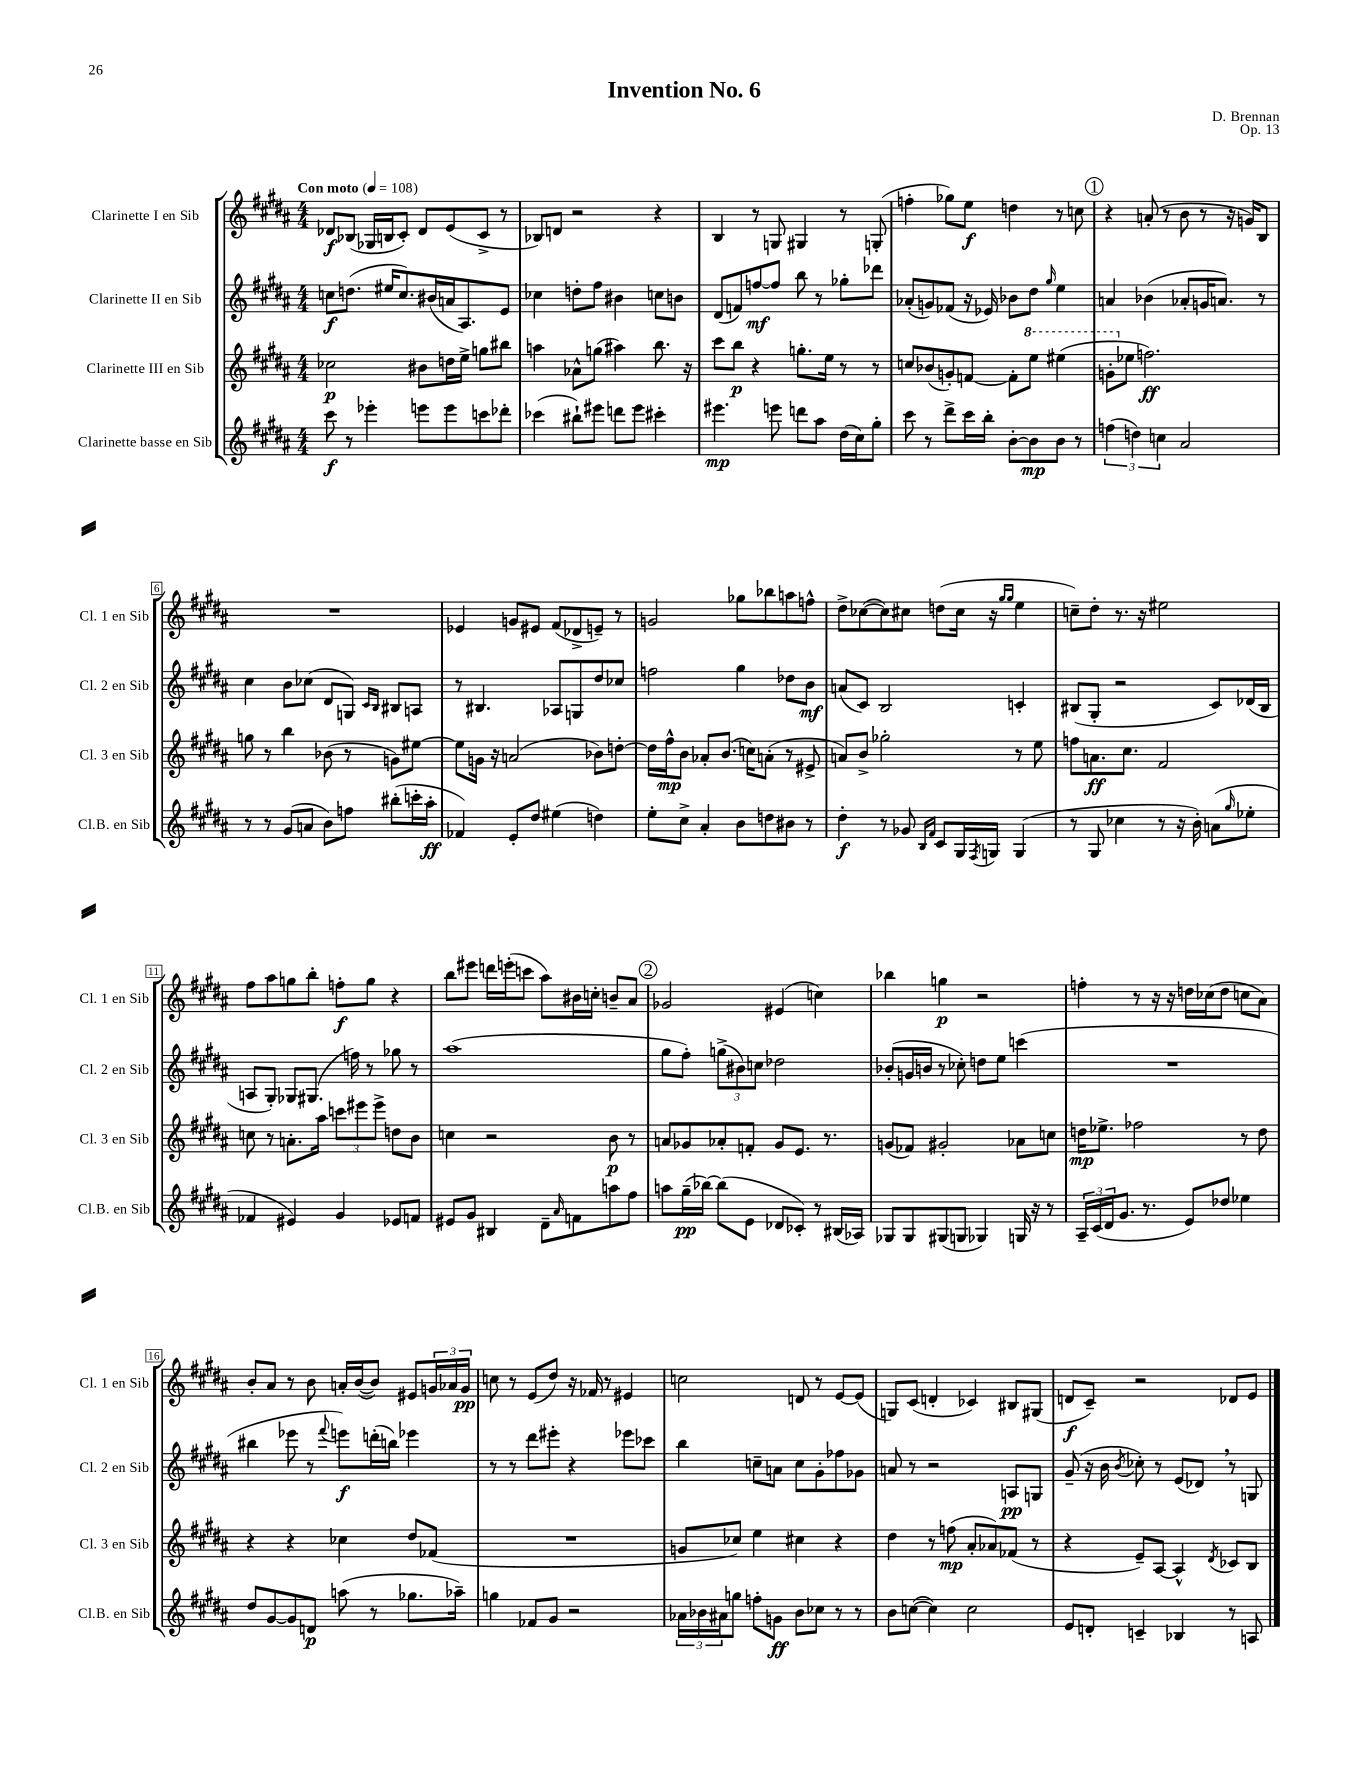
\header { title = "Invention No. 6" composer = "D. Brennan" opus = "Op. 13" }
<<
\new StaffGroup <<
\new Staff = "s0" \with { instrumentName = "Clarinette I en Sib" shortInstrumentName = "Cl. 1 en Sib" } {
    \clef treble \key b \major \numericTimeSignature \time 4/4 \tempo "Con moto" 4 = 108
    des'8\f bes8( ges16 b16 cis'8-.) des'8 e'8( cis'8-> r8 |
    bes8) d'8 r2 r4 |
    b4 r8 g8 gis4 r8 g8-.( |
    f''4-. ges''8) e''8\f d''4 r8 c''8 |
    \mark \markup { \circle "1" } r4 a'8-.( r8 b'8 r8 r16 g'16) b8 |
    R1 |
    ees'4 g'8 eis'8 fis'8( des'8-> e'8--) r8 |
    g'2 ges''8 bes''8 a''8 f''8-^ |
    dis''8-> ces''8~( ces''8) cis''8 d''8( cis''16 r16 \grace { gis''16 gis''16 } e''4 |
    c''8--) dis''8-. r8. r16 eis''2 |
    fis''8 ais''8 g''8 b''8-. f''8-.\f g''8 r4 |
    b''8 eis'''8 d'''16 e'''16-.( c'''8 ais''8) bis'16 c''16-. b'8-- ais'8 |
    \mark \markup { \circle "2" } ges'2 eis'4( c''4) |
    bes''4 g''4\p r2 |
    f''4-. r8 r16 r16 d''16 ces''16( d''8 c''8 ais'8) |
    b'8-. ais'8 r8 b'8 a'16-. b'16~( b'8) eis'8 \tuplet 3/2 { g'16 aes'16 g'16\pp } |
    c''8 r8 e'8( dis''8) r16 fes'16 r8 eis'4 |
    c''2 d'8 r8 e'8~ e'8( |
    g8) cis'8( d'4-. ces'4) bis8 gis8( |
    d'8\f cis'8--) r2 des'8 e'8 \bar "|." |
}
\new Staff = "s1" \with { instrumentName = "Clarinette II en Sib" shortInstrumentName = "Cl. 2 en Sib" } {
    \clef treble \key b \major \numericTimeSignature \time 4/4
    c''8\f d''8.( eis''16 c''8.) bis'16( a'16 ais8.) e'8 |
    ces''4 d''8-. fis''8 bis'4 c''8 b'8 |
    dis'8( f'8) f''8~\mf f''8 b''8 r8 ges''8-. des'''8 |
    aes'8-.( g'8) fes'8( r16 ees'16) bes'8 dis''8 \grace { gis''16 } e''4 |
    \mark \markup { \circle "1" } a'4 bes'4( aes'8-. g'16 a'8.) r8 |
    cis''4 b'8 ces''8( dis'8 g8) \grace { cis'16 b16 } bis8 a8 |
    r8 bis4. aes8 g8 dis''8 ces''8 |
    f''2 gis''4 des''8 b'8\mf |
    a'8( cis'8) b2 c'4-. |
    bis8( gis8-. r2 cis'8) des'16( bis16 |
    a8 gis8-.) ges8 gis8.( f''16) r8 ges''8 r8 |
    ais''1( |
    \mark \markup { \circle "2" } gis''8 fis''8-.) \tuplet 3/2 { g''8->( bis'8) c''8 } des''2 |
    bes'8-.( g'16 b'16 r8 ces''8-.) d''8 e''8 c'''4( |
    R1 |
    bis''4 ees'''8 r8 \appoggiatura { fis'''8 } e'''8\f) d'''16-.( b''16) ees'''4 |
    r8 r8 dis'''8 eis'''8-. r4 ees'''8 ces'''8 |
    b''4 c''8-- a'8 c''8 gis'8-. fes''8 ges'8 |
    a'8 r8 r2 a8\pp g8 |
    gis'8--( r16 b'16 \acciaccatura { b'8 } ces''8-.) r8 e'8( des'8) \breathe r8 g8 \bar "|." |
}
\new Staff = "s2" \with { instrumentName = "Clarinette III en Sib" shortInstrumentName = "Cl. 3 en Sib" } {
    \clef treble \key b \major \numericTimeSignature \time 4/4
    ces''2\p bis'8 d''16 e''16-> g''8 bis''8 |
    a''4 aes'8-^ g''8( ais''4) b''8. r16 |
    cis'''8 b''8\p r4 g''8.-. e''16 r8 r8 |
    c''8 bes'8( g'8-.) f'8~ f'8-. \ottava #1 e'''8 eis'''4( |
    \mark \markup { \circle "1" } g''8-. \ottava #0 ees''8 f''2.\ff) |
    g''8 r8 b''4 bes'8( r8 g'8) eis''8~ |
    eis''8 g'16 r16 a'2( bes'8) d''8~-. |
    d''16 fis''16-^\mp b'8 aes'8-. b'8.( c''16) a'8-.( r8 eis'8-> |
    a'8) b'8-> ges''2-. r8 e''8 |
    f''8 a'8.\ff cis''8. fis'2 |
    c''8 r8 a'8.-. ais''16 \tuplet 3/2 { c'''8 eis'''8 eis'''8-> } d''8 b'8 |
    c''4 r2 b'8\p r8 |
    \mark \markup { \circle "2" } a'8 ges'8 aes'8-. f'8-. ges'8 e'8. r8. |
    g'8( fes'8) gis'2-. aes'8 c''8 |
    d''16\mp ees''8.-> fes''2 r8 d''8 |
    r4 r4 ces''4 dis''8 fes'8( |
    R1 |
    g'8 ces''8) e''4 cis''4 r4 |
    dis''4 r8 f''8\mp( ais'8-. aes'8) fes'8( r8 |
    r4 e'8--) ais8~ ais4-^ \acciaccatura { dis'8 } ces'8 b8 \bar "|." |
}
\new Staff = "s3" \with { instrumentName = "Clarinette basse en Sib" shortInstrumentName = "Cl.B. en Sib" } {
    \clef treble \key b \major \numericTimeSignature \time 4/4
    cis'''8\f r8 ees'''4-. e'''8 e'''8 c'''8 des'''8-. |
    ces'''4( bis''8-!) eis'''8 d'''8 eis'''8 cis'''4-. |
    eis'''4.\mp e'''8 d'''8 ais''8 dis''16( cis''16) gis''8-. |
    cis'''8 r8 dis'''8-> cis'''16 b''16-. b'8~-. b'8\mp b'8 r8 |
    \mark \markup { \circle "1" } \tuplet 3/2 { f''4( d''4) c''4 } ais'2 |
    r8 r8 gis'8( a'8 b'8) f''8 bis''8-.( c'''16-. ais''16-.\ff |
    fes'4) e'8-. dis''8 eis''4( d''4) |
    e''8-. cis''8-> ais'4-. b'8 d''8 bis'8 r8 |
    dis''4-.\f r8 ges'8 \grace { b16 fis'16 } cis'8 gis16 \acciaccatura { fis8 } g16 g4( |
    r8 gis8 ces''4 r8 r16 b'16-.) a'8( \grace { gis''16 } ees''8-. |
    fes'4 eis'4) gis'4 ees'8 f'8 |
    eis'8 gis'8 bis4 dis'8-- \grace { ais'16 } f'8 a''8 fis''8 |
    \mark \markup { \circle "2" } a''8 gis''16--\pp( bes''16~) bes''8( e'8 des'8 ces'8-.) r8 bis16( aes16) |
    ges8 ges8 gis8( g8 ges4) g16 r16 r8 |
    \tuplet 3/2 { ais16-- cis'16( dis'16 } gis'8. r8. e'8) des''8 ees''4 |
    dis''8 gis'8~ gis'8 d'8\p a''8( r8 ges''8. aes''16--) |
    g''4 fes'8 gis'8 r2 |
    \tuplet 3/2 { aes'16 bes'16 ais'16 } g''8 f''8-. g'8\ff bes'8 ces''8 r8 r8 |
    b'8 c''8~( c''4) c''2 |
    e'8 d'8-. c'4-- bes4 r8 a8 \bar "|." |
}
>>
>>
\layout { \context { \Score \override BarNumber.stencil = #(make-stencil-boxer 0.1 0.3 ly:text-interface::print) } }
